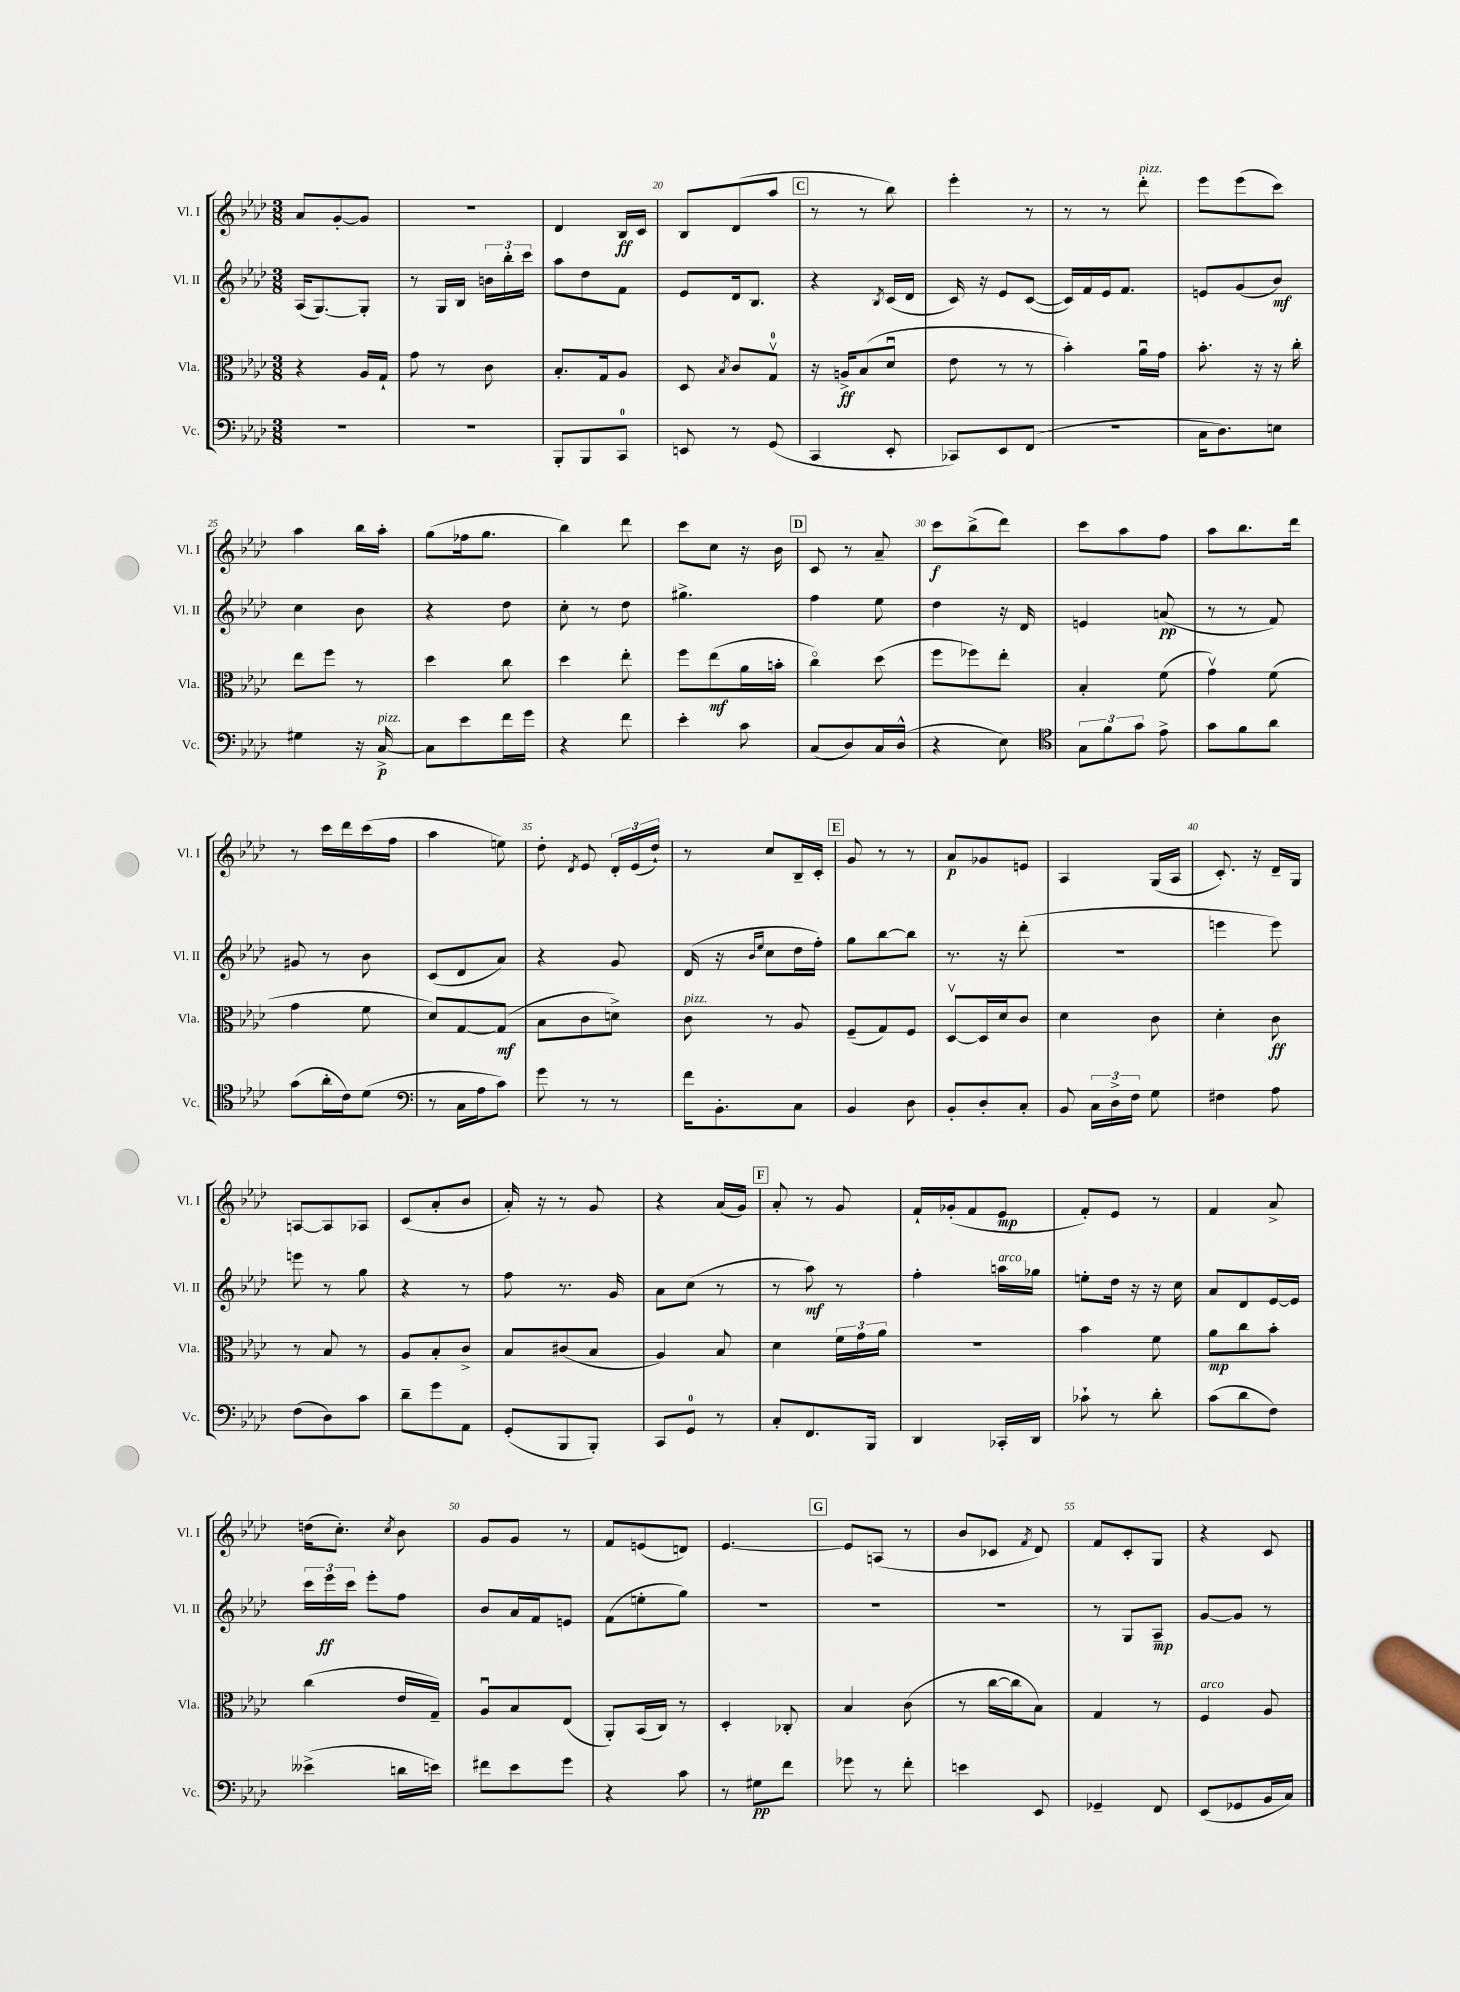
<<
\new StaffGroup <<
\new Staff = "s0" \with { instrumentName = "Vl. I" shortInstrumentName = "Vl. I" } {
    \clef treble \key aes \major \numericTimeSignature \time 3/8
    \autoBeamOff aes'8[ g'8~-. g'8] |
    R4. |
    des'4 bes16[\ff c'16] |
    bes8[ des'8( aes''8] |
    \mark \markup { \box "C" } r8 r8 bes''8) |
    ees'''4-. r8 |
    r8 r8 des'''8-.^\markup { \italic "pizz." } |
    ees'''8[ ees'''8( c'''8]) |
    aes''4 bes''16[ aes''16]-. |
    g''8[( fes''16 g''8.] |
    bes''4) des'''8 |
    c'''8[ c''8] r16 bes'16 |
    \mark \markup { \box "D" } c'8 r8 aes'8-- |
    c'''8[\f bes''8->( des'''8]) |
    c'''8[ aes''8 f''8] |
    aes''8[ bes''8. des'''16] |
    r8 c'''16[ des'''16 c'''16( f''16] |
    aes''4 e''8) |
    des''8-. \acciaccatura { des'8 } ees'8 \tuplet 3/2 { des'16[-. ees'16( des''16]-!) } |
    r8 c''8[ bes16-- c'16]-. |
    \mark \markup { \box "E" } g'8 r8 r8 |
    aes'8[\p ges'8 e'8] |
    aes4 g16[( aes16] |
    c'8.-.) r16 des'16[-- g16] |
    a8[~ a8 aes8] |
    c'8[( aes'8-. bes'8] |
    aes'16-.) r16 r8 g'8 |
    r4 aes'16[( g'16]) |
    \mark \markup { \box "F" } aes'8-. r8 g'8 |
    f'16[-! ges'16-.( f'8 ees'8]\mp |
    f'8[-.) ees'8] r8 |
    f'4 aes'8-> |
    d''16[( c''8.]-.) \acciaccatura { c''8 } bes'8 |
    g'8[ g'8] r8 |
    f'8[ e'8( d'8]) |
    ees'4.~ |
    \mark \markup { \box "G" } ees'8[ a8]( r8 |
    bes'8[ ces'8] \acciaccatura { f'8 } des'8) |
    f'8[ c'8-. g8] |
    r4 c'8 \bar "|." |
}
\new Staff = "s1" \with { instrumentName = "Vl. II" shortInstrumentName = "Vl. II" } {
    \clef treble \key aes \major \numericTimeSignature \time 3/8
    \autoBeamOff aes16[( g8.~) g8]-. |
    r8 g16[ bes16] \tuplet 3/2 { b'16[ bes''16-. c'''16] } |
    aes''8[ des''8 f'8] |
    ees'8[ des'16 bes8.] |
    \mark \markup { \box "C" } r4 \acciaccatura { bes8 } c'16[( des'16] |
    c'16) r16 ees'8[ c'8]~( |
    c'16[) f'16 ees'16 f'8.] |
    e'8[ g'8( bes'8]\mf) |
    c''4 bes'8 |
    r4 des''8 |
    c''8-. r8 des''8 |
    gis''4.-> |
    \mark \markup { \box "D" } f''4 ees''8 |
    des''4 r16 des'16 |
    e'4 a'8\pp( |
    r8 r8 f'8) |
    gis'8 r8 bes'8 |
    c'8[( des'8 aes'8]) |
    r4 g'8 |
    des'16( r16 \grace { bes'16[ ees''16] } c''8[ des''16 f''16]-.) |
    \mark \markup { \box "E" } g''8[ bes''8~ bes''8] |
    r8. r16 des'''8-.( |
    R4. |
    e'''4 e'''8) |
    e'''8 r8 g''8 |
    r4 r8 |
    f''8 r8. g'16 |
    aes'8[ c''8]( r8 |
    \mark \markup { \box "F" } r8 aes''8\mf) r8 |
    f''4-. a''16[^\markup { \italic "arco" } ges''16] |
    e''8[-. des''16] r16 r16 c''16 |
    aes'8[ des'8 ees'16~ ees'16] |
    \tuplet 3/2 { c'''16[ ees'''16\ff c'''16] } ees'''8[-. f''8] |
    bes'8[ aes'16 f'16 e'8] |
    f'8[( e''8-. g''8]) |
    R4. |
    \mark \markup { \box "G" } R4. |
    R4. |
    r8 g8[ aes8]--\mp |
    g'8[~ g'8] r8 \bar "|." |
}
\new Staff = "s2" \with { instrumentName = "Vla." shortInstrumentName = "Vla." } {
    \clef alto \key aes \major \numericTimeSignature \time 3/8
    \autoBeamOff r4 aes16[ g16]-! |
    g'8 r8 c'8 |
    bes8.[-. g16 aes8] |
    des8 \acciaccatura { bes8 } c'8[ g8]-0\upbow |
    \mark \markup { \box "C" } r16 a16[->\ff bes8( des'8]\downbow |
    ees'8 r8 r8 |
    bes'4-.) aes'16[\downbow g'16] |
    bes'8.-. r16 r16 c''16-. |
    ees''8[ f''8] r8 |
    des''4 c''8 |
    des''4 ees''8-. |
    f''8[ ees''8\mf( aes'16 b'16]-. |
    \mark \markup { \box "D" } c''4\flageolet) des''8( |
    f''8[ fes''8) ees''8]-. |
    bes4-. f'8( |
    g'4\upbow) f'8( |
    g'4 f'8 |
    des'8[) g8~ g8]\mf( |
    bes8[ c'8 d'8]->) |
    c'8^\markup { \italic "pizz." } r8 aes8 |
    \mark \markup { \box "E" } f8[--( g8) f8] |
    des8[~\upbow des16 des'16 c'8] |
    des'4 c'8 |
    des'4-. c'8\ff |
    r8 bes8 r8 |
    aes8[ bes8-. c'8]-> |
    bes8[ cis'8( bes8] |
    aes4) bes8 |
    \mark \markup { \box "F" } des'4 \tuplet 3/2 { f'16[ g'16 aes'16] } |
    R4. |
    bes'4 f'8 |
    aes'8[\mp c''8 bes'8]-. |
    c''4( ees'16[ g16]--) |
    aes8[\downbow bes8 ees8]( |
    aes,8[-.) bes,16( c16]) r8 |
    des4-. ces8-. |
    \mark \markup { \box "G" } bes4 c'8( |
    r8 c''16[~ c''16 bes8]) |
    g4 r8 |
    f4^\markup { \italic "arco" } aes8 \bar "|." |
}
\new Staff = "s3" \with { instrumentName = "Vc." shortInstrumentName = "Vc." } {
    \clef bass \key aes \major \numericTimeSignature \time 3/8
    \autoBeamOff R4. |
    R4. |
    bes,,8[-. bes,,8 c,8]-0 |
    e,8 r8 g,8( |
    \mark \markup { \box "C" } c,4 ees,8-. |
    ces,8[) ees,8 f,8]( |
    R4. |
    c16[ des8.) e8] |
    gis4 r16 c16~->\p^\markup { \italic "pizz." } |
    c8[ ees'8 f'16 g'16] |
    r4 f'8 |
    ees'4-. c'8 |
    \mark \markup { \box "D" } c8[( des8) c16 des16]-^( |
    r4 ees8) |
    \clef tenor \tuplet 3/2 { g8[ f'8 g'8] } ees'8-> |
    g'8[ f'8 aes'8] |
    g'8[( aes'16-. c'16) des'8]( |
    \clef bass r8 c16[ aes16 c'8]) |
    g'8 r8 r8 |
    f'16[ bes,8.-. c8] |
    \mark \markup { \box "E" } bes,4 des8 |
    bes,8[-. des8-. c8]-. |
    bes,8 \tuplet 3/2 { c16[ des16-> f16] } g8 |
    fis4 aes8 |
    f8[( des8) c'8] |
    des'8[-- g'8 aes,8] |
    g,8[-.( bes,,8 bes,,8]-.) |
    c,8[ g,8]-0 r8 |
    \mark \markup { \box "F" } c8[-. f,8. bes,,16] |
    des,4 ces,16[-. des,16] |
    ces'8-! r8 des'8-. |
    c'8[( des'8 f8]) |
    eeses'4->( d'16[ e'16]) |
    fis'8[ ees'8 g'8] |
    r4 c'8 |
    r8 gis8[\pp f'8] |
    \mark \markup { \box "G" } ges'8 r8 f'8-. |
    e'4 ees,8 |
    ges,4-- f,8 |
    ees,8[( ges,8 bes,16 c16]) \bar "|." |
}
>>
>>
\layout { \context { \Score currentBarNumber = #17 \override BarNumber.break-visibility = ##(#f #t #t) barNumberVisibility = #(every-nth-bar-number-visible 5) } }
